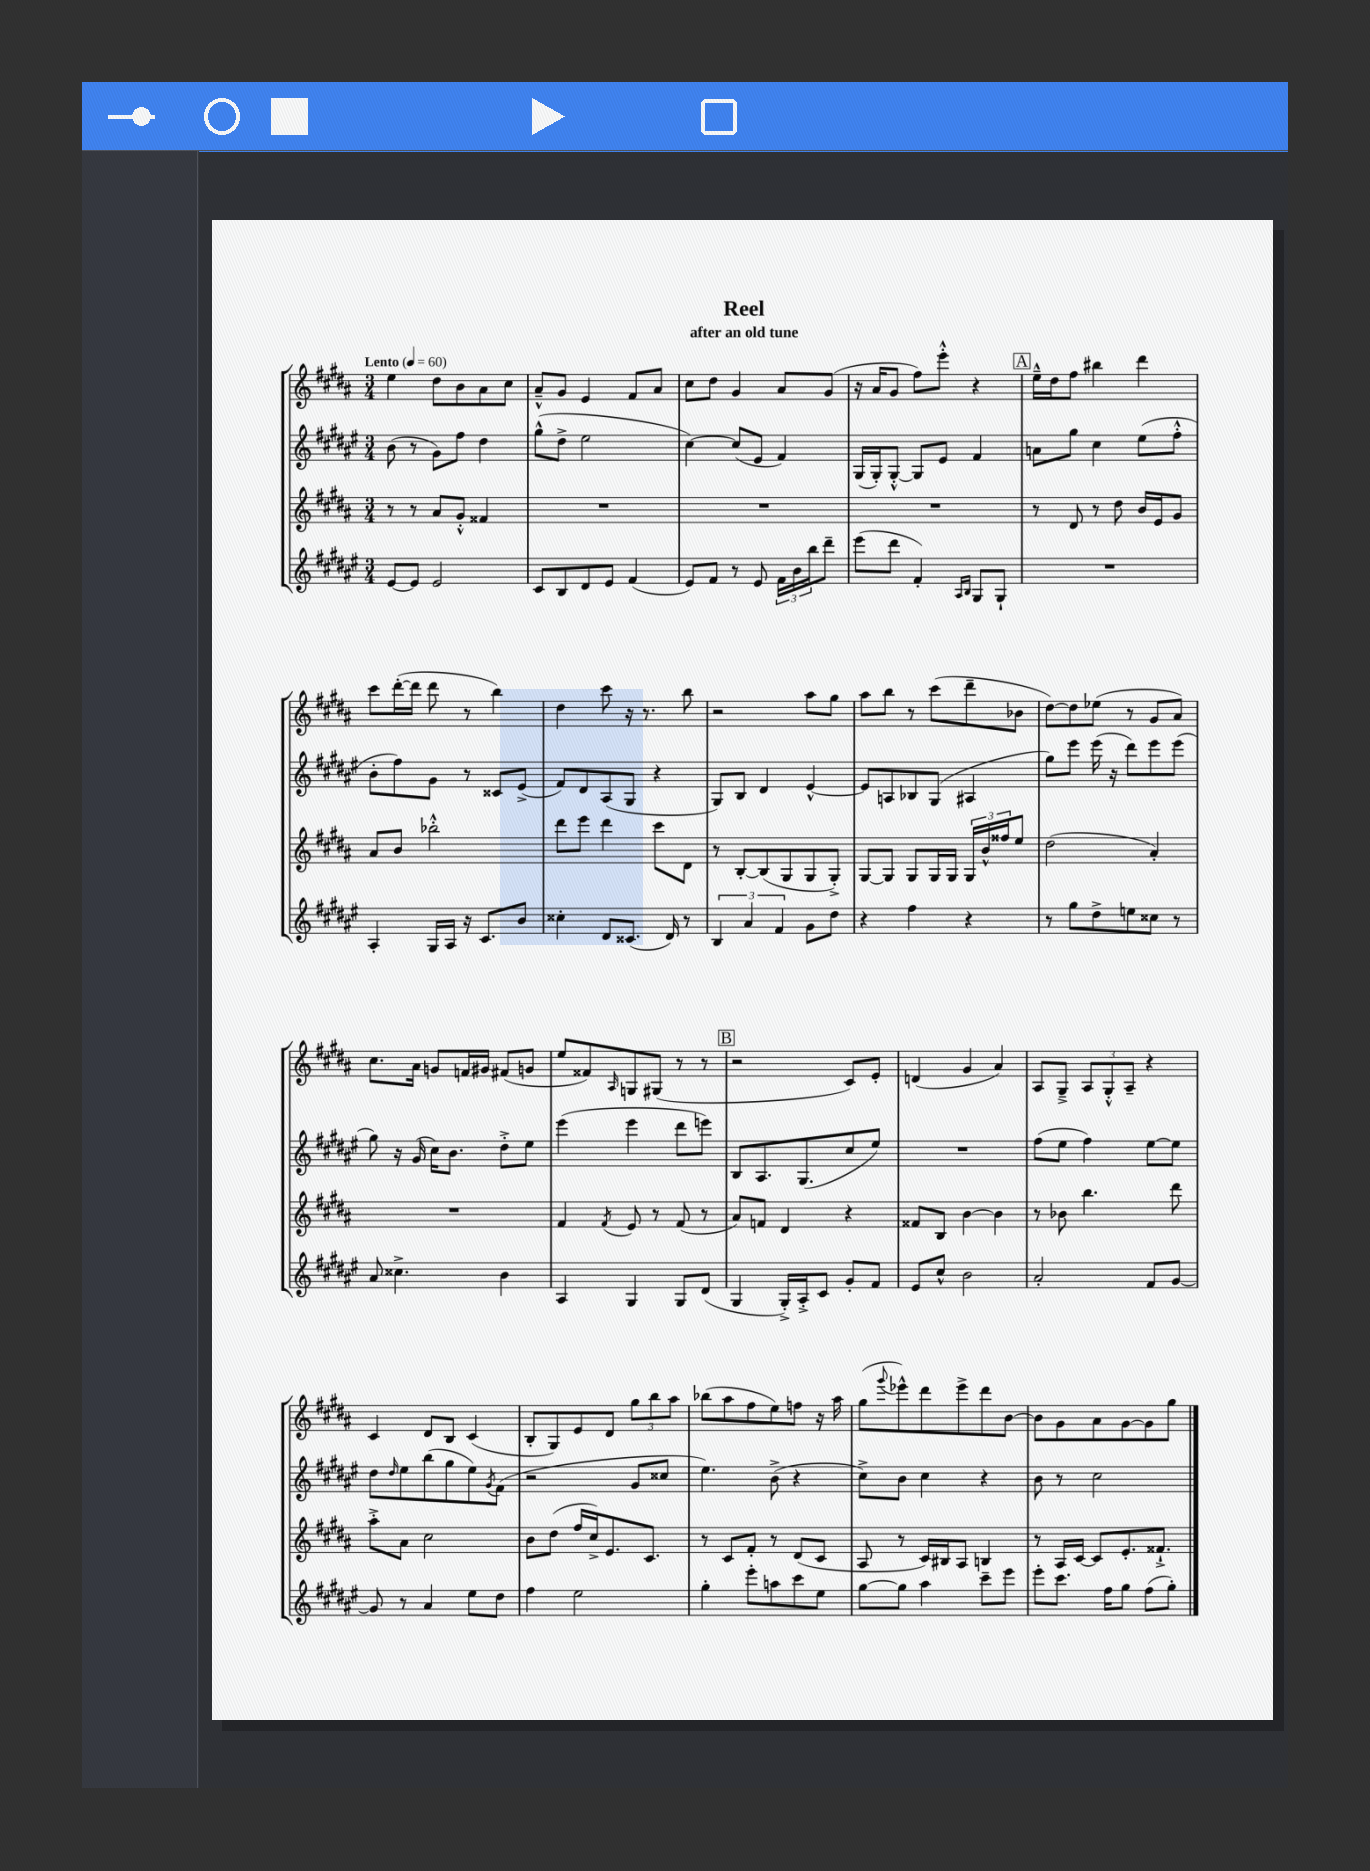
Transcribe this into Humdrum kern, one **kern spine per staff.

**kern	**kern	**kern	**kern
*part4	*part3	*part2	*part1
*staff4	*staff3	*staff2	*staff1
*clefG2	*clefG2	*clefG2	*clefG2
*k[f#c#g#d#a#e#]	*k[f#c#g#d#a#]	*k[f#c#g#d#a#e#]	*k[f#c#g#d#a#]
*M3/4	*M3/4	*M3/4	*M3/4
*MM60	*MM60	*MM60	*MM60
=1	=1	=1	=1
!	!	!	!LO:TX:a:B:t=Lento
[8e#/L	8r	(8b\	4ee\
8e#/J]	8r	8r	.
2e#/	8a#/L	8g#\L)	8dd#\L
.	8g#'^^/J	8ff#\J	8b\
.	4f##X/	4dd#\	8a#\
.	.	.	8cc#\J
=2	=2	=2	=2
8c#/L	2.r	(8gg#^^\L	8a#~^^/L
8B/	.	8dd#^\J	8g#/J
8d#/	.	2ee#\	4e/
8e#/J	.	.	.
(4f#/	.	.	8f#/L
.	.	.	8a#/J
=3	=3	=3	=3
8e#/L)	2.r	[4cc#\)	8cc#\L
8f#/J	.	.	8dd#\J
8r	.	(8cc#/L]	4g#/
8e#/	.	8e#/J	.
24f#\LL	.	4f#/)	8a#/L
24b\	.	.	.
24bb\J	.	.	.
8ddd#~\J	.	.	(8g#/J
=4	=4	=4	=4
(8eee#\L	2.r	(16G#/LL	16r
.	.	16G#'/J)	16a#/KL
8ddd#\J	.	[8G#'^^/J	8g#/J
4f#'/)	.	8G#/L]	8ff#\L)
.	.	8e#/J	8eee'^^\J
16qqA#/LL	.	.	.
16qqB/JJ	.	.	.
8G#/L	.	4f#/	4r
8G#`/J	.	.	.
!!LO:REH:place=s1:t=A
=5	=5	=5	=5
2.r	8r	8an\L	16ee~^^\LL
.	.	.	16dd#\J
.	8d#/	8gg#\J	8ff#\J
.	8r	4cc#\	4bb#X\
.	8dd#\	.	.
.	16b/LL	(8ee#\L	4ddd#\
.	16e/J	.	.
.	8g#/J	8ff#'^^\J	.
!!LO:LB:g=z
=6	=6	=6	=6
4A#'/	8a#/L	8b'\L	8ccc#\L
.	8b/J	8ff#\)	([16ddd#'\L
.	.	.	16ddd#\JJ]
16G#/LL	2bb-X'^^\	8g#\J	8ddd#\
16A#/JJ	.	.	.
16r	.	8r	8r
8.c#/L	.	.	.
.	.	8c##X/L	4bb\)
8b/J	.	(8e#^/J	.
=7	=7	=7	=7
4cc##X'\	8ddd#\L	8f#/L)	4dd#\
.	8eee\J	8d#/	.
8d#/L	4ddd#\	(8A#/	8ccc#\
(8.c##X/J	.	8G#/J	16r
.	.	.	8.r
.	8ccc#\L	4r	.
16d#/)	.	.	.
8r	8d#\J	.	8bb\
=8	=8	=8	=8
6B/	8r	8G#/L)	2r
.	[8B'/L	8B/J	.
6a#/	.	.	.
.	(8B/]	4d#/	.
6f#/	.	.	.
.	8G#/	.	.
8g#\L	8G#/	[4e#^^/	8aa#\L
8dd#\J	8G#'^/J)	.	8gg#\J
=9	=9	=9	=9
4r	[8G#/L	8e#/L]	8aa#\L
.	8G#/J]	8An/	8bb\J
4ff#\	8G#/L	8B-X/	8r
.	16G#/L	(8G#/J	(8ccc#\L
.	16G#/JJ	.	.
4r	24G#/LL	4A#X/	8ddd#~\
.	24b^^/	.	.
.	24ff##X/J	.	.
.	8ee/J	.	8b-X\J
=10	=10	=10	=10
8r	(2dd#\	8gg#\L)	[8dd#\L)
8gg#\L	.	8eee#\J	8dd#\]
8dd#^\	.	(16eee#\	(8ee-X\J
.	.	16r	.
8een\	.	8ddd#\L)	8r
8cc##X\J	4a#'/)	8eee#\	8g#/L
8r	.	(8eee#\J	8a#/J)
!!LO:LB:g=z
=11	=11	=11	=11
8a#/	2.r	8gg#\)	8.cc#\L
4.cc##X^\	.	16r	.
.	.	(16g#/	16a#\Jk
.	.	16cc#\KL)	8gn/L
.	.	8.b\J	.
.	.	.	16fn/L
.	.	.	16g#X/JJ
4b\	.	8dd#'^\L	(8f#X/L
.	.	8ee#\J	8gn/J
=12	=12	=12	=12
4A#/	4f#/	(4eee#\	8ee/L
.	.	.	8f##X/)
.	8qf#/	.	16qqA#/
4G#/	8e/	4eee#\	8Gn/
.	8r	.	(8G#X/J
8G#/L	(8f#/	8ddd#\L	8r
(8d#/J	8r	8eeen\J)	8r
!!LO:REH:place=s1:t=B
=13	=13	=13	=13
4G#/	8a#/L)	8B/L	2r
.	8fn/J	8.A#/	.
16G#'^/LL)	4d#/	.	.
16A#'^/J	.	(8.G#/	.
8c#/J	.	.	.
8g#'/L	4r	8cc#/	8c#/L)
8f#/J	.	8ee#/J)	8e'/J
=14	=14	=14	=14
8e#/L	8f##X/L	2.r	(4dn/
8cc#^^/J	8B/J	.	.
2b\	[4b\	.	4g#/
.	4b\]	.	4a#/)
=15	=15	=15	=15
2a#'/	8r	(8ff#\L	8A#/L
.	8b-X\	8ee#\J	8G#~^/J
.	4.bb\	4ff#\)	12A#/L
.	.	.	12G#'^^/
.	.	.	12A#~/J
8f#/L	.	[8ee#\L	4r
[8g#/J	8ddd#\	8ee#\J]	.
!!LO:LB:g=z
=16	=16	=16	=16
8g#/]	8aa#'^\L	8dd#\L	4c#/
.	.	16qqdd#/	.
8r	8a#\J	8ee#\	.
4a#/	2cc#\	(8bb\	8d#/L
.	.	8gg#\	8B/J
8ee#\L	.	8ee#\)	(4c#/
.	.	8qg#/	.
8dd#\J	.	(8f#\J	.
=17	=17	=17	=17
4ff#\	8b\L	2r	8B'/L
.	(8dd#\J	.	8G#/)
2ee#\	16ff#/LL	.	8e/
.	16cc#^/J)	.	.
.	8.e/	.	8d#/J
.	.	8g#/L	12gg#\L
.	8.c#/J	.	.
.	.	.	12bb\
.	.	8cc##X/J	.
.	.	.	12aa#\J
=18	=18	=18	=18
4gg#'\	8r	4.ee#\)	(8bb-X\L
.	8c#/L	.	8aa#\
8eee#'\L	8f#'/J	.	8ff#\
8aan\	8r	(8b^\	8ee\)
8ccc#\	(8d#/L	4r	8ffn\J
8ee#\J	8c#/J	.	16r
.	.	.	16aa#\
=19	=19	=19	=19
[8gg#\L	8A#/	8cc#^\L)	(8gg#\L
.	.	.	8qqggg#/
8gg#\J]	8r	8b\J	8eee-X^^\)
4aa#\	16c#/LL)	4cc#\	8ddd#\
.	16B#X/J	.	.
.	8A#/J	.	8eee-^\
8ccc#~\L	4Bn/	4r	8ddd#\
8eee#\J	.	.	[8b\J
=20	=20	=20	=20
8eee#'\L	8r	8b\	8b\L]
8.ccc#\J	16A#/LL	8r	8g#\
.	[16c#/JJ	.	.
.	8c#/L]	2cc#\	8a#\
16ff#\KL	.	.	.
8gg#\J	8.e'/	.	[8g#\
(8ff#\L	.	.	8g#\]
.	8.f##X`^/J	.	.
8gg#'\J)	.	.	8gg#\J
==	==	==	==
*-	*-	*-	*-
